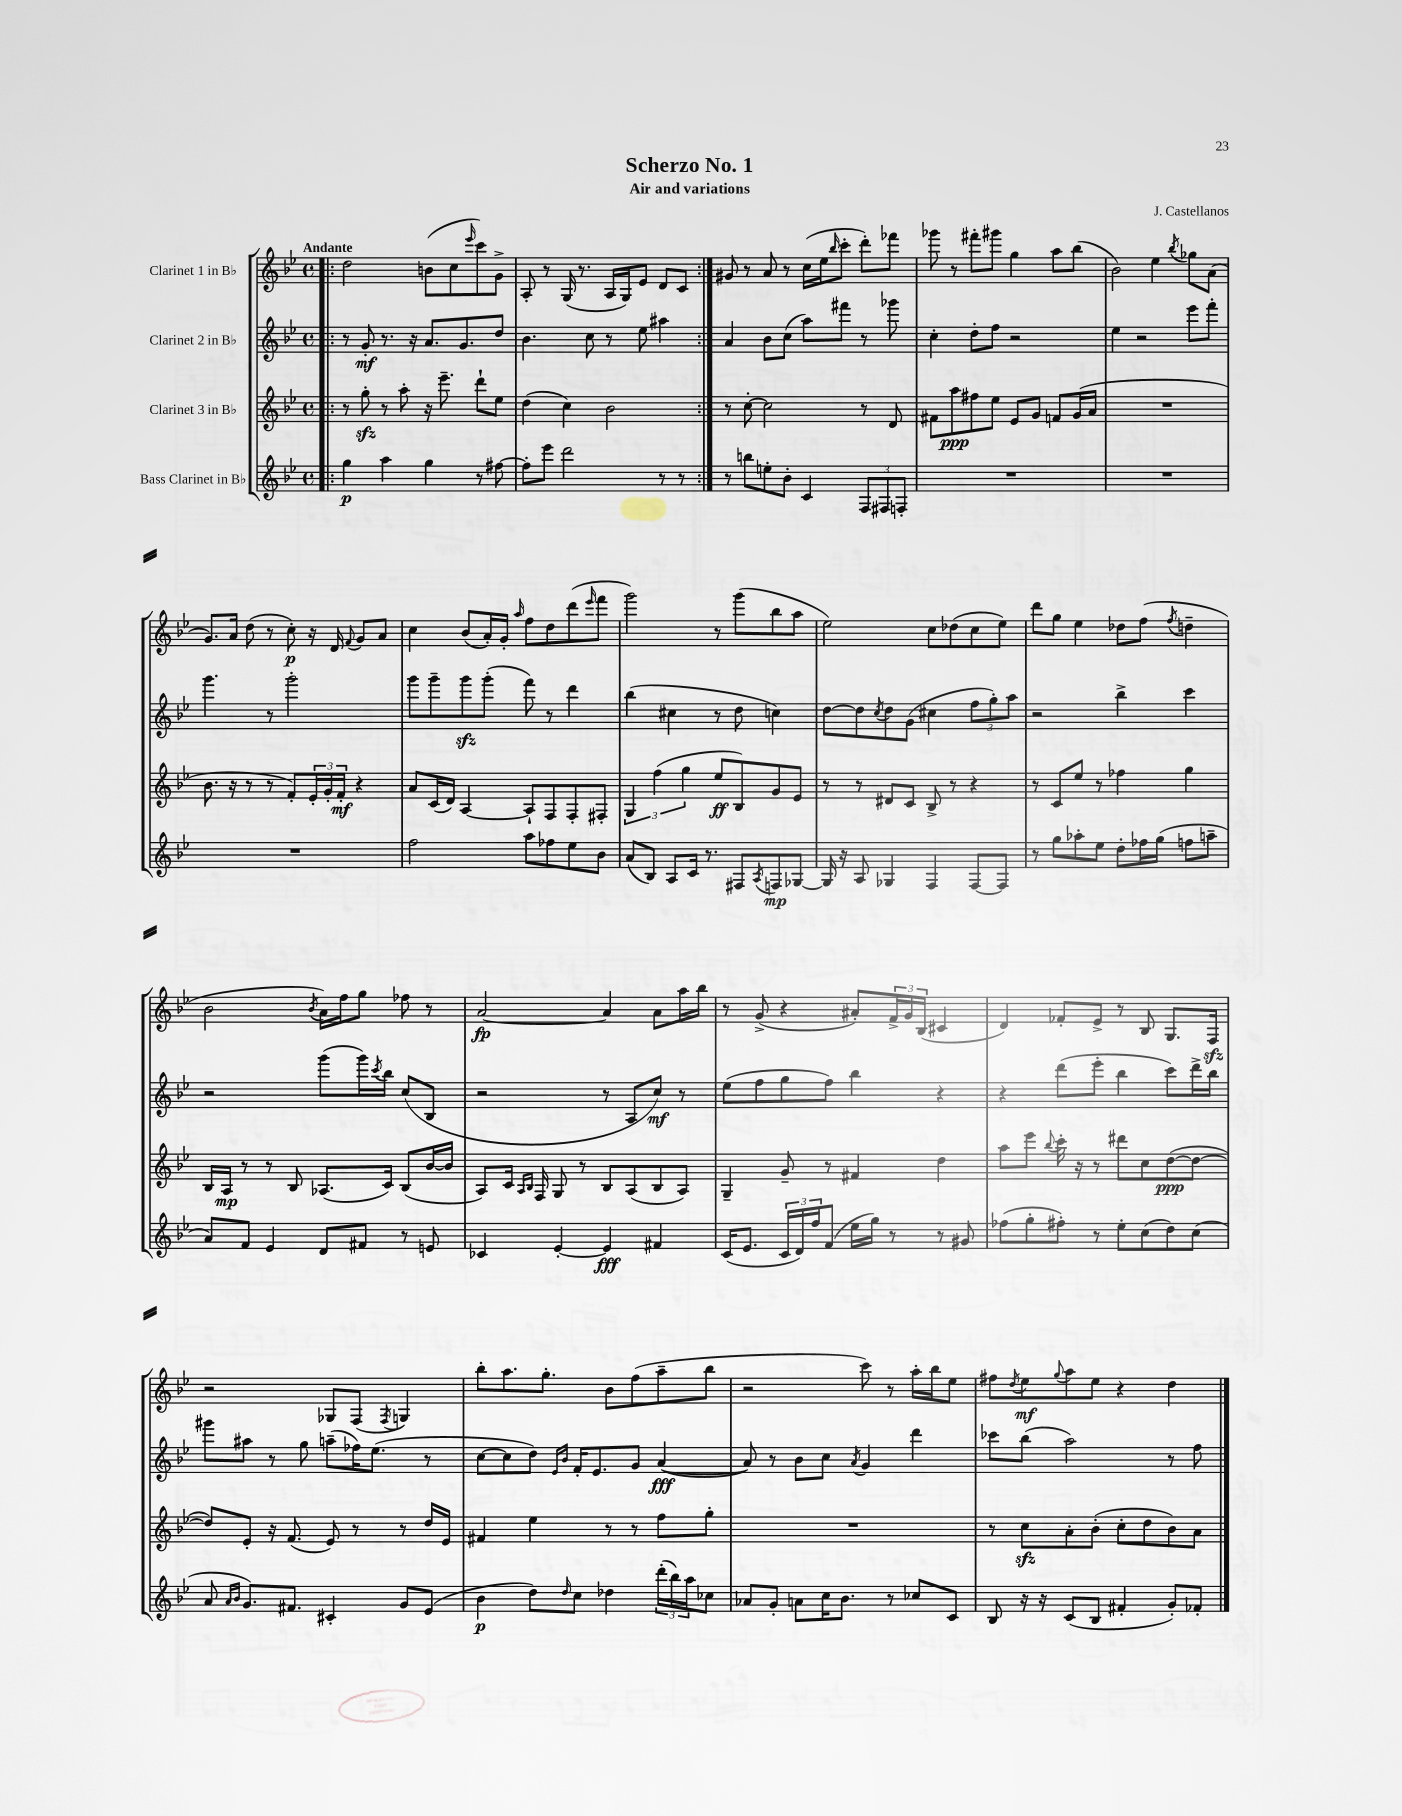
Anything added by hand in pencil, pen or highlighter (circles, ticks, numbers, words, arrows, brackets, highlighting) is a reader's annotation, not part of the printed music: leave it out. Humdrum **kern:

**kern	**dynam	**kern	**dynam	**kern	**dynam	**kern	**dynam
*part4	*part4	*part3	*part3	*part2	*part2	*part1	*part1
*staff4	*staff4	*staff3	*staff3	*staff2	*staff2	*staff1	*staff1
*I"Bass Clarinet in B♭	*	*I"Clarinet 3 in B♭	*	*I"Clarinet 2 in B♭	*	*I"Clarinet 1 in B♭	*
*clefG2	*	*clefG2	*	*clefG2	*	*clefG2	*
*k[b-e-]	*	*k[b-e-]	*	*k[b-e-]	*	*k[b-e-]	*
*M4/4	*	*M4/4	*	*M4/4	*	*M4/4	*
*met(c)	*	*met(c)	*	*met(c)	*	*met(c)	*
=1!|:	=1!|:	=1!|:	=1!|:	=1!|:	=1!|:	=1!|:	=1!|:
!	!	!	!	!	!	!LO:TX:a:B:t=Andante	!
4gg\	p	8r	.	8r	.	2dd\	.
.	.	8ggzz'\	.	8g'/	mf	.	.
4aa\	.	8r	.	8.r	.	.	.
.	.	8aa'\	.	.	.	.	.
.	.	.	.	16r	.	.	.
4gg\	.	16r	.	8.a/L	.	(8bn\L	.
.	.	8.eee-~\	.	.	.	.	.
.	.	.	.	.	.	8cc\	.
.	.	.	.	8.g/	.	.	.
.	.	.	.	.	.	16qqeee-/	.
8r	.	8ddd`\L	.	.	.	8ccc\)	.
[8ff#X\	.	8ee-\J	.	8dd/J	.	8g^\J	.
=2	=2	=2	=2	=2	=2	=2	=2
8ff#'\L]	.	(4dd\	.	4.b-\	.	8A'/	.
8eee-\J	.	.	.	.	.	8r	.
2ddd\	.	4cc\)	.	.	.	(16G/	.
.	.	.	.	.	.	8.r	.
.	.	.	.	8cc\	.	.	.
.	.	2b-\	.	8r	.	16A/LL	.
.	.	.	.	.	.	16G/J)	.
.	.	.	.	8ee-\	.	8e-/J	.
8r	.	.	.	4aa#X\	.	8d/L	.
8r	.	.	.	.	.	8c/J	.
=3:|!	=3:|!	=3:|!	=3:|!	=3:|!	=3:|!	=3:|!	=3:|!
8r	.	8r	.	4a/	.	8g#X/	.
8bbn\L	.	[8cc'\	.	.	.	8r	.
8een'\	.	2cc\]	.	8b-\L	.	8a/	.
8b-'\J	.	.	.	(8cc\J	.	8r	.
4c/	.	.	.	8aa\L)	.	(16cc\LL	.
.	.	.	.	.	.	16ee-\J	.
.	.	.	.	.	.	16qqbb-/	.
.	.	.	.	8fff#X\J	.	8ccc'\J	.
12F/L	.	8r	.	8r	.	8ddd'\L)	.
12F#X/	.	.	.	.	.	.	.
.	.	8d/	.	8ggg-X\	.	8fff-X\J	.
12Fn'/J	.	.	.	.	.	.	.
=4	=4	=4	=4	=4	=4	=4	=4
1r	.	8f#X\L	.	4cc'\	.	8ggg-X\	.
.	.	8aa\	ppp	.	.	8r	.
.	.	8ff#X\	.	8dd'\L	.	8fff#X'\L	.
.	.	8ee-\J	.	8ff\J	.	8ggg#X\J	.
.	.	8e-/L	.	2r	.	4gg\	.
.	.	8g/J	.	.	.	.	.
.	.	8fn/L	.	.	.	8aa\L	.
.	.	(16g/L	.	.	.	(8bb-\J	.
.	.	16a/JJ	.	.	.	.	.
=5	=5	=5	=5	=5	=5	=5	=5
1r	.	1r	.	4ee-\	.	2b-\)	.
.	.	.	.	2r	.	.	.
.	.	.	.	.	.	4ee-\	.
.	.	.	.	.	.	8qbb-/	.
.	.	.	.	8eee-\L	.	8gg-X\L	.
.	.	.	.	8fff'\J	.	(8a\J	.
!!LO:LB:g=z
=6	=6	=6	=6	=6	=6	=6	=6
1r	.	8.b-\	.	4.ggg\	.	8.g/L)	.
.	.	16r	.	.	.	16a/Jk	.
.	.	8r	.	.	.	(8dd\	.
.	.	8r	.	8r	.	8r	.
.	.	8f'/L)	.	2ggg'\	.	8cc'\)	p
.	.	24e-'/L	.	.	.	16r	.
.	.	24g'/	.	.	.	.	.
.	.	.	.	.	.	16d/	.
.	.	24f'/JJ	mf	.	.	.	.
.	.	.	.	.	.	8qqf/	.
.	.	4r	.	.	.	8g/L	.
.	.	.	.	.	.	8a/J	.
=7	=7	=7	=7	=7	=7	=7	=7
2ff\	.	8a/L	.	8ggg\L	.	4cc\	.
.	.	(16c/L	.	8ggg~\	.	.	.
.	.	16d/JJ)	.	.	.	.	.
.	.	[4A/	.	8gggzz\	.	(8b-/L	.
.	.	.	.	(8ggg'\J	.	16a'/L)	.
.	.	.	.	.	.	16g'/JJ	.
.	.	.	.	.	.	16qqaa/	.
8aa\L	.	8A`/L]	.	8fff\)	.	8ff\L	.
8ff-X\	.	8F/	.	8r	.	8dd\	.
8ee-\	.	8F'/	.	4ddd\	.	(8ddd\	.
.	.	.	.	.	.	16qqeee-/	.
8b-\J	.	8F#X'/J	.	.	.	8fff\J	.
=8	=8	=8	=8	=8	=8	=8	=8
(8a/L	.	6G/	.	(4bb-\	.	2ggg\)	.
8B-/J)	.	.	.	.	.	.	.
.	.	(6ff\	.	.	.	.	.
8A/L	.	.	.	4cc#X\	.	.	.
.	.	6gg\	.	.	.	.	.
16c/Jk	.	.	.	.	.	.	.
8.r	.	.	.	.	.	.	.
.	.	8ee-/L	ff	8r	.	8r	.
8F#X/L	.	8B-/)	.	8dd\	.	(8ggg\L	.
8qA/	.	.	.	.	.	.	.
8Fn/	mp	8g/	.	4ccn\)	.	8bb-\	.
[8G-X/J	.	8e-/J	.	.	.	8aa\J	.
=9	=9	=9	=9	=9	=9	=9	=9
16G-/]	.	8r	.	[8dd\L	.	2ee-\)	.
16r	.	.	.	.	.	.	.
8A/	.	8r	.	8dd\]	.	.	.
.	.	.	.	8qcc/	.	.	.
4G-X/	.	8d#X/L	.	8dd\	.	.	.
.	.	8c/J	.	(8g\J	.	.	.
4F/	.	8B-^/	.	4cc#X\	.	8cc\L	.
.	.	8r	.	.	.	(8dd-X\	.
[8F/L	.	4r	.	12ff\L	.	8cc\	.
.	.	.	.	12gg'\)	.	.	.
8F/J]	.	.	.	.	.	8ee-\J)	.
.	.	.	.	12aa\J	.	.	.
=10	=10	=10	=10	=10	=10	=10	=10
8r	.	8r	.	2r	.	8ddd\L	.
8gg\L	.	8c/L	.	.	.	8gg\J	.
8aa-X'\	.	8ee-/J	.	.	.	4ee-\	.
8ee-\J	.	8r	.	.	.	.	.
8dd'\L	.	4ff-X\	.	4bb-^\	.	8dd-X\L	.
16ff-X\L	.	.	.	.	.	(8ff\J	.
(16gg\JJ	.	.	.	.	.	.	.
.	.	.	.	.	.	8qff/	.
8ffn\L	.	4gg\	.	4ccc\	.	4ddn~\	.
8aan~\J	.	.	.	.	.	.	.
!!LO:LB:g=z
=11	=11	=11	=11	=11	=11	=11	=11
8a/L)	.	16B-/LL	.	2r	.	2b-\	.
.	.	16A/JJ	mp	.	.	.	.
8f/J	.	8r	.	.	.	.	.
4e-/	.	8r	.	.	.	.	.
.	.	8B-/	.	.	.	.	.
.	.	.	.	.	.	8qb-/	.
8d/L	.	(8.A-X/L	.	(8ggg\L	.	16a\LL)	.
.	.	.	.	.	.	16ff\J	.
8f#X/J	.	.	.	16ggg\L)	.	8gg\J	.
.	.	.	.	8qccc/	.	.	.
.	.	16c/Jk)	.	16bb-\JJ	.	.	.
8r	.	(8B-/L	.	(8cc/L	.	8ff-X\	.
8en/	.	[16b-/L	.	8B-/J	.	8r	.
.	.	16b-/JJ]	.	.	.	.	.
=12	=12	=12	=12	=12	=12	=12	=12
4c-X/	.	8A/L)	.	2r	.	[2a/	fp
.	.	16c/Jk	.	.	.	.	.
.	.	16qqA/LL	.	.	.	.	.
.	.	16qqB-/JJ	.	.	.	.	.
.	.	16F/	.	.	.	.	.
[4e-'/	.	8G/	.	.	.	.	.
.	.	8r	.	.	.	.	.
4e-/]	fff	8B-/L	.	8r	.	4a/]	.
.	.	(8A/	.	8A/L	.	.	.
4f#X/	.	8B-/	.	8cc/J)	mf	8a\L	.
.	.	8A/J)	.	8r	.	16aa\L	.
.	.	.	.	.	.	16bb-\JJ	.
=13	=13	=13	=13	=13	=13	=13	=13
(16c/KL	.	4G~/	.	(8ee-\L	.	8r	.
8.e-/J	.	.	.	.	.	.	.
.	.	.	.	8ff\	.	(8g^/	.
24c/LL	.	8g~/	.	8gg\	.	4r	.
24d/)	.	.	.	.	.	.	.
24ff/J	.	.	.	.	.	.	.
(8f/J	.	8r	.	8ff\J)	.	.	.
16ee-\LL	.	4f#X/	.	4bb-\	.	8a#X'/L)	.
16gg\JJ)	.	.	.	.	.	.	.
8r	.	.	.	.	.	24f^/L	.
.	.	.	.	.	.	24g/	.
.	.	.	.	.	.	(24B-/JJ	.
8r	.	4dd\	.	4r	.	4c#X/	.
8g#X/	.	.	.	.	.	.	.
=14	=14	=14	=14	=14	=14	=14	=14
(8ff-X\L	.	8aa\L	.	4r	.	4d/)	.
8gg'\	.	8eee-\J	.	.	.	.	.
.	.	8qqbb-/	.	.	.	.	.
8ff#X'\J)	.	16ccc'\	.	(8ddd\L	.	8f-X'/L	.
.	.	16r	.	.	.	.	.
8r	.	8r	.	8eee-'\J	.	8e-^/J	.
8ee-'\L	.	8ddd#X\L	.	4bb-\	.	8r	.
(8cc\	.	8cc\	.	.	.	8B-/	.
8dd\)	.	([8dd\	ppp	8ccc\L)	.	8.G/L	.
(8cc\J	.	8dd\J_	.	16ddd^\L	.	.	.
.	.	.	.	16bb-\JJ	.	16Fzz/Jk	.
!!LO:LB:g=z
=15	=15	=15	=15	=15	=15	=15	=15
8a/	.	8dd/L])	.	8ggg#X\L	.	2r	.
16qqa/LL	.	.	.	.	.	.	.
16qqb-/JJ	.	.	.	.	.	.	.
8.g/L)	.	8e-'/J	.	8aa#X\J	.	.	.
.	.	16r	.	8r	.	.	.
8.f#X/J	.	(8.f/	.	.	.	.	.
.	.	.	.	8gg\	.	.	.
4c#X'/	.	8e-/)	.	(8aan~\L	.	8G-X/L	.
.	.	8r	.	16ff-X\K)	.	(8F/J	.
.	.	.	.	(8.ee-\J	.	.	.
.	.	.	.	.	.	8qF/	.
8g/L	.	8r	.	.	.	4Gn/)	.
(8e-/J	.	16dd/LL	.	8r	.	.	.
.	.	16e-/JJ	.	.	.	.	.
=16	=16	=16	=16	=16	=16	=16	=16
4b-\	p	4f#X/	.	[8cc\L	.	8bb-'\L	.
.	.	.	.	8cc\]	.	8.aa\	.
8dd\L)	.	4ee-\	.	8dd\J)	.	.	.
.	.	.	.	.	.	8.gg'\J	.
.	.	.	.	16qqe-/LL	.	.	.
16qqdd/	.	.	.	16qqb-/JJ	.	.	.
8cc\J	.	.	.	16f'/KL	.	.	.
.	.	.	.	8.e-/	.	.	.
4dd-X\	.	8r	.	.	.	8b-\L	.
.	.	8r	.	8g/J	.	(8ff\	.
(24ddd'\LL	.	8ff\L	.	([4a/	fff	8aa~\	.
24bb-\)	.	.	.	.	.	.	.
24aa\J	.	.	.	.	.	.	.
8cc-X\J	.	8gg'\J	.	.	.	8bb-\J	.
=17	=17	=17	=17	=17	=17	=17	=17
8a-X/L	.	1r	.	8a/])	.	2r	.
8g'/J	.	.	.	8r	.	.	.
8an\L	.	.	.	8b-\L	.	.	.
16cc\K	.	.	.	8cc\J	.	.	.
8.b-\J	.	.	.	.	.	.	.
.	.	.	.	8qa/	.	.	.
.	.	.	.	4g/	.	8ccc\)	.
8r	.	.	.	.	.	8r	.
8cc-X/L	.	.	.	4ddd\	.	16aa'\LL	.
.	.	.	.	.	.	16bb-\J	.
8c/J	.	.	.	.	.	8ee-\J	.
=18	=18	=18	=18	=18	=18	=18	=18
8B-/	.	8r	.	8ccc-X\L	.	8ff#X\L	.
.	.	.	.	.	.	8qdd/	.
16r	.	8cczz\L	.	(8bb-\J	.	8ee-\	mf
16r	.	.	.	.	.	.	.
.	.	.	.	.	.	8qqgg/	.
(8c/L	.	8a'\	.	2aa\)	.	8aa\	.
8B-/J	.	(8b-'\J	.	.	.	8ee-\J	.
4f#X'/	.	8cc'\L	.	.	.	4r	.
.	.	8dd\	.	.	.	.	.
8g'/L)	.	8b-\)	.	8r	.	4dd\	.
8f-X'/J	.	8a\J	.	8ff\	.	.	.
==	==	==	==	==	==	==	==
*-	*-	*-	*-	*-	*-	*-	*-
